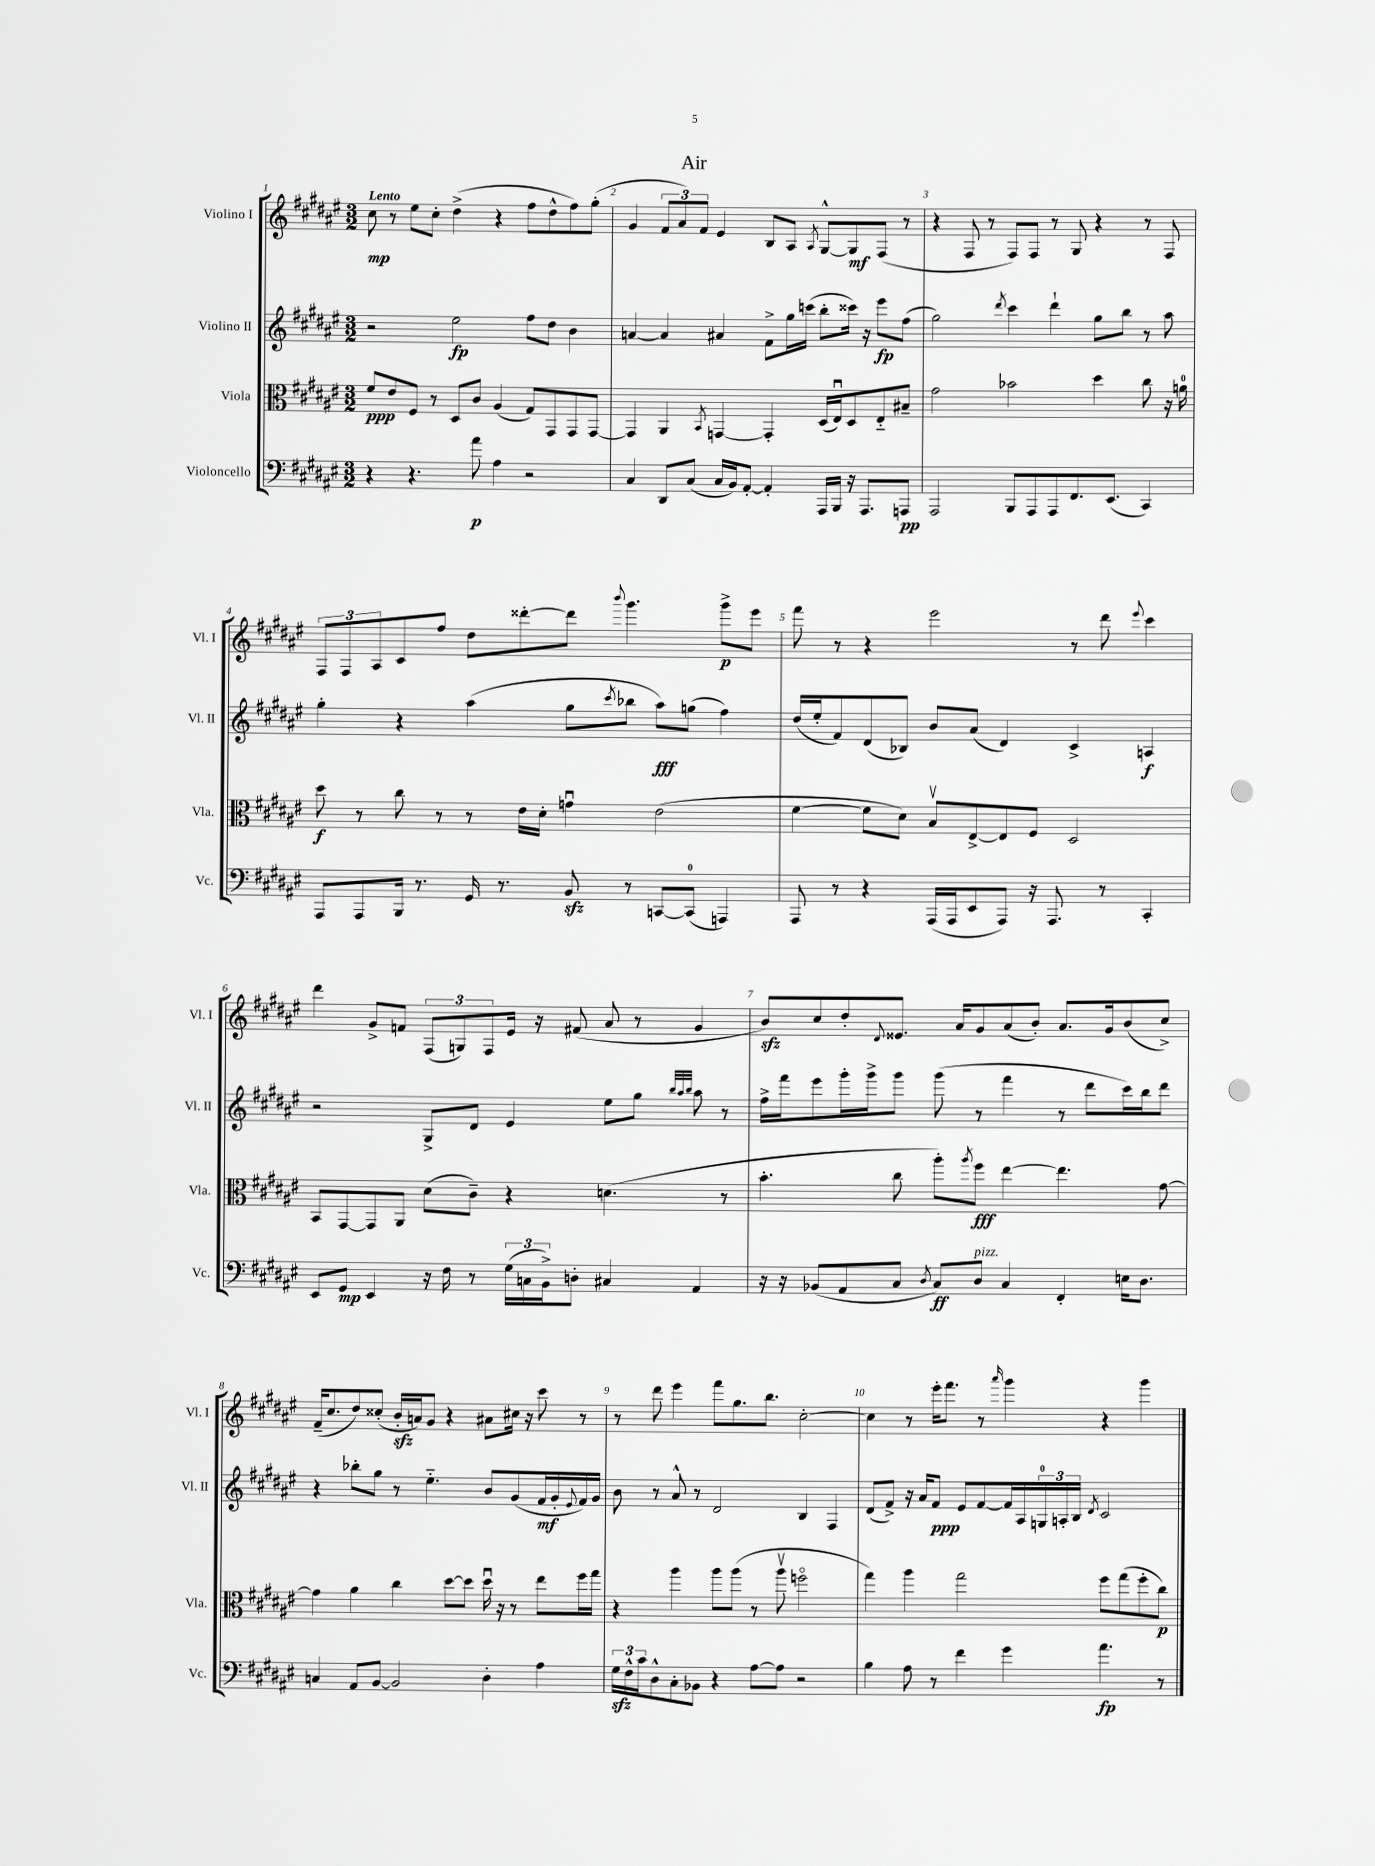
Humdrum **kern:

**kern	**kern	**kern	**kern
*staff4	*staff3	*staff2	*staff1
*clefF4	*clefC3	*clefG2	*clefG2
*k[f#c#g#d#a#e#]	*k[f#c#g#d#a#e#]	*k[f#c#g#d#a#e#]	*k[f#c#g#d#a#e#]
*M3/2	*M3/2	*M3/2	*M3/2
4r	8f#	2r	8cc#
.	8e#	.	8r
4.r	8F#	.	8ee#
.	8r	.	8cc#'
.	8D#	2ee#	(4dd#^
8a#	8c#	.	.
4A#	(4A#	.	4r
2r	8G#)	8ff#	8ff#
.	8GG#	8dd#	8dd#^^
.	8GG#	4b	8ff#)
.	[8GG#	.	(8gg#'
=	=	=	=
4C#	4GG#]	[4a	4g#
8DD#	4AA#	4a]	12f#
.	.	.	12a#)
(8C#	.	.	.
.	.	.	12f#
.	8qBB	.	.
16C#	[4GG	4a#	4e#
16BB)	.	.	.
[8AA#'	.	.	.
4AA#']	4GG']	8f#^	8B
.	.	16gg#	8A#
.	.	(16ccc	.
.	.	.	8qA#
16AAA#	(16D#	8bb'	[8G#^^
16BBB	16E#u)	.	.
16r	8D#	16ccc##)	8G#]
8.AAA#	.	16r	.
.	8E#'~	8eee#	(8F#
8AAA	8B#~	(8ff#	8r
=	=	=	=
2AAA#	2g#	2gg#)	4r
.	.	.	8F#
.	.	.	8r
.	.	8qddd#	.
8BBB	2b-	4ccc#	8F#)
8AAA#	.	.	8F#
8AAA#	.	4ddd#`	8r
8.FF#	.	.	8G#
.	4dd#	8gg#	4r
(8.EE#	.	.	.
.	.	8bb	.
4CC#)	8cc#	8r	8r
.	16r	8aa#	8F#
.	16a	.	.
=	=	=	=
8AAA#	8dd#	4gg#'	12F#
.	.	.	12F#
8AAA#	8r	.	.
.	.	.	12A#
16BBB	8cc#	4r	8c#
8.r	.	.	.
.	8r	.	8ff#
16GG#	8r	(4aa#	8dd#
8.r	.	.	.
.	16e#	.	[8ddd##'
.	16d#'	.	.
8BB	4gu	8gg#	8ddd##]
.	.	8qccc#	8qqbbb
8r	.	8bb-	4.ggg#
[8CC	(2e#	8aa#)	.
(8CC]	.	(8gg	.
4AAA)	.	4ff#)	8ggg#^
.	.	.	8eee#
=	=	=	=
8AAA#	[4f#	(16dd#	8fff#
.	.	16ee#'	.
8r	.	8f#)	8r
4r	8f#]	(8d#	4r
.	8d#)	8B-)	.
(16AAA#	8Bv	8b	2eee#
16AAA#	.	.	.
8EE#	[8E#^	(8a#	.
8AAA#)	8E#]	4d#)	.
16r	8F#	.	.
8.AAA#	.	.	.
.	2D#	4c#^	8r
8r	.	.	8ddd#
.	.	.	8qqeee#
4CC#'	.	4A	4ccc#
=	=	=	=
8EE#	8BB	2r	4ddd#
8GG#	[8GG#	.	.
4EE#	8GG#]	.	8g#^
.	8AA#	.	8f
16r	(8d#	8G#^	(12F#
16F#	.	.	.
.	.	.	12G)
8r	8c#~)	8d#	.
.	.	.	12F#
(24G#	4r	4e#	16e#
24C	.	.	.
.	.	.	16r
24BB^)	.	.	.
8D'	.	.	(8f#
4C#	(4.d	8ee#	8a#
.	.	8gg#	8r
.	.	32qqbb	.
.	.	32qqaa#	.
.	.	32qqbb	.
4AA#	.	8aa#	4g#
.	8r	8r	.
=	=	=	=
16r	4.b'	16ff#^	8b)
16r	.	16fff#	.
(8BB-	.	8eee#	8cc#
8AA#	.	16ggg#'	8dd#'
.	.	16ggg#^	.
.	.	.	8qqd#
8C#	8cc#	8ggg#	8.e##
8qD#	.	.	.
8C#)	8aa#')	(8ggg#	.
.	.	.	16a#
.	8qaa#	.	.
8D#	8ff#	8r	8g#
4C#	[4ee#	4fff#	(8a#
.	.	.	8b')
4FF#'	4.ee#]	8r	8.a#
.	.	8ddd#	.
.	.	.	16g#
16E	.	16ccc#)	(8b
8.D#	.	16bb	.
.	[8g#	8ddd#	8cc#^)
=	=	=	=
4C	4g#]	4r	(16f#~
.	.	.	8.cc#
8AA#	4a#	8bb-'	8dd#)
[8BB	.	8gg#	(8cc##'
2BB]	4cc#	8r	16b'
.	.	.	16a)
.	.	4.ee#'~	8g#
.	[8dd#	.	4r
.	8dd#]	.	.
4D#'	16dd#u	8b	8a#
.	16r	.	.
.	8r	(8g#	16cc#
.	.	.	16r
4A#	8ee#	16f#	8ccc#
.	.	16g#'	.
.	.	8qqe#	.
.	16ff#	16f#)	8r
.	16gg#	16g#	.
=	=	=	=
24G#	4r	8b	8r
24F#^^	.	.	.
24c#	.	.	.
8D#^^	.	8r	8ddd#
8C#'	4aa#	8a#^^	4eee#
8BB-	.	8r	.
4r	8aa#	2d#	8fff#
.	(8aa#	.	8.gg#
[8A#	8r	.	.
.	.	.	8.bb
8A#]	8aa#v	.	.
2r	2ffo	4B	[2cc#'
.	.	4F#	.
=	=	=	=
4B	4gg#)	(8d#	4cc#]
.	.	8f#^)	.
8A#	4aa#	16r	8r
.	.	16a#	.
8r	.	8f#	16eee#'
.	.	.	8.fff#
4f#	2gg#	8e#	.
.	.	[8f#	8r
.	.	.	16qqaaa#
4g#	.	16f#]	4ggg#
.	.	16A#	.
.	.	24G	.
.	.	24A'	.
.	.	24B	.
.	.	8qd#	.
4.a#	8ff#	2c#	4r
.	(8gg#	.	.
.	8ff#'	.	4ggg#
8r	8cc#)	.	.
==	==	==	==
*-	*-	*-	*-
